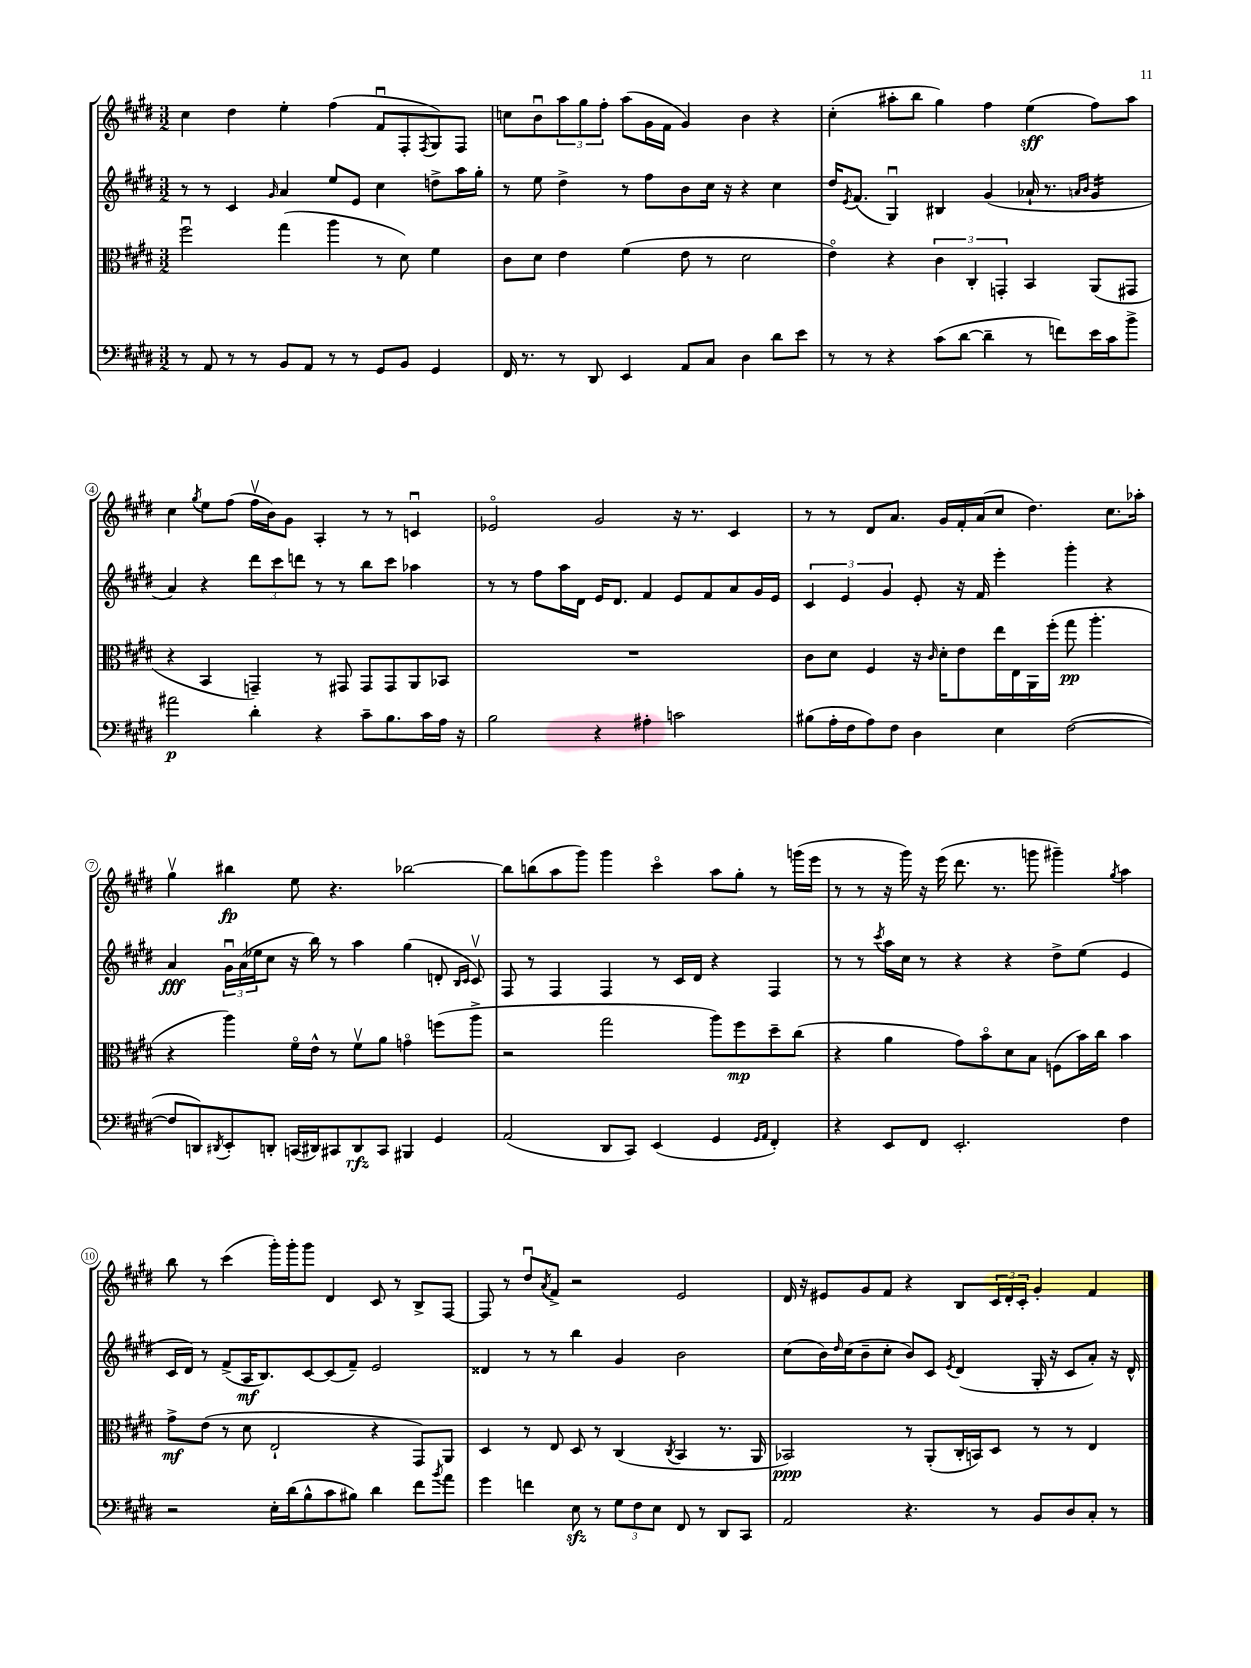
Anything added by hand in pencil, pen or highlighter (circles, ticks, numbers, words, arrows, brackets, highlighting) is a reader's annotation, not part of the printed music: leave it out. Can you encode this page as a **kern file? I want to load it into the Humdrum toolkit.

**kern	**kern	**kern	**kern
*staff4	*staff3	*staff2	*staff1
*clefF4	*clefC3	*clefG2	*clefG2
*k[f#c#g#d#]	*k[f#c#g#d#]	*k[f#c#g#d#]	*k[f#c#g#d#]
*M3/2	*M3/2	*M3/2	*M3/2
8r	2ff#u	8r	4cc#
8AA	.	8r	.
8r	.	4c#	4dd#
8r	.	.	.
.	.	16qqg#	.
8BB	(4gg#	4a	4ee'
8AA	.	.	.
8r	4aa	8ee	(4ff#
8r	.	8e	.
8GG#	8r	4cc#	8f#u
8BB	8d#)	.	8F#'
.	.	.	8qF#
4GG#	4f#	8dd^	8G#)
.	.	16aa	8F#
.	.	16gg#'	.
=	=	=	=
16FF#	8c#	8r	8cc
8.r	.	.	.
.	8d#	8ee	8bu
8r	4e	4dd#^	12aa
.	.	.	12gg#
8DD#	.	.	.
.	.	.	12ff#'
4EE	(4f#	8r	(8aa
.	.	8ff#	16g#
.	.	.	16f#
8AA	8e	8b	4g#)
8C#	8r	16cc#	.
.	.	16r	.
4D#	2d#	4r	4b
8d#	.	4cc#	4r
8e	.	.	.
=	=	=	=
8r	4eo)	16dd#	(4cc#'
.	.	8qe	.
.	.	(8.f#	.
8r	.	.	.
4r	4r	4G#u)	8aa#'
.	.	.	8bb
(8c#	6c#	4B#	4gg#)
[8d#	.	.	.
.	6C#'	.	.
4d#~]	.	(4g#	4ff#
.	6GG'	.	.
8r	4BB	16a-`	(4ee
.	.	8.r	.
8f)	.	.	.
.	.	16qqa	.
.	.	16qqb	.
16e	(8AA	4g#	8ff#)
16c#	.	.	.
8b^	8GG#	.	8aa#
=	=	=	=
2a#	4r	4a)	4cc#
.	.	.	8qgg#
.	4BB	4r	8ee
.	.	.	(8ff#
4d#'	4GG~)	12ddd#	16ff#v
.	.	.	16b)
.	.	12ccc#	.
.	.	.	8g#
.	.	12ddd	.
4r	8r	8r	4A'
.	8GG#	8r	.
8c#~	8GG#	8bb	8r
8.B	8GG#	8ccc#	8r
.	8AA	4aa-	4cu
16c#	.	.	.
16A	8BB-	.	.
16r	.	.	.
=	=	=	=
2B	1.r	8r	2e-o
.	.	8r	.
.	.	8ff#	.
.	.	16aa	.
.	.	16d#	.
4r	.	16e	2g#
.	.	8.d#	.
4A#'	.	4f#	.
2c	.	8e	16r
.	.	.	8.r
.	.	8f#	.
.	.	8a	4c#
.	.	16g#	.
.	.	16e	.
=	=	=	=
(8B#	8c#	6c#	8r
16A'	8d#	.	8r
.	.	6e	.
16F#	.	.	.
8A)	4F#	.	8d#
.	.	6g#	.
8F#	.	.	8.a
4D#	16r	8e'	.
.	16qqc#	.	.
.	16d#'	.	16g#
.	8e	16r	16f#'
.	.	16f#	(16a
4E	16ee	4eee'	8cc#
.	16E	.	.
.	16AA	.	4.dd#)
.	(16ff#'	.	.
([2F#	8gg#	4ggg#'	.
.	4.aa'	.	.
.	.	4r	8.cc#
.	.	.	16aa-'
=	=	=	=
8F#]	4r	4a	4gg#v
8DD)	.	.	.
8qDD#	.	.	.
8EE'	4aa)	24g#u	4bb#
.	.	(24a	.
.	.	24ee-	.
8DD'	.	8cc#	.
(16CC	16f#o	16r	8ee
16DD#)	16e^^	16bb)	.
8CC#	8r	8r	4.r
8DD#	8f#v	4aa	.
8CC#	8a	.	.
4BBB#	4go	(4gg#	[2bb-
4GG#	(8ff	8d'	.
.	.	16qqB	.
.	.	16qqc#	.
.	8aa^	8c#v)	.
=	=	=	=
(2AA	2r	8F#	8bb-]
.	.	8r	(8bb
.	.	4F#	8aa
.	.	.	8ggg#)
8DD#	2gg#	4F#	4ggg#
8CC#)	.	.	.
(4EE	.	8r	4ccc#o
.	.	16c#	.
.	.	16d#	.
4GG#	8aa)	4r	8aa
.	8ff#	.	8gg#'
16qqGG#	.	.	.
16qqAA	.	.	.
4FF#')	8dd#~	4F#	8r
.	(8cc#	.	(16ggg
.	.	.	16eee
=	=	=	=
4r	4r	8r	8r
.	.	8r	8r
.	.	8qccc#	.
8EE	4a	16aa	16r
.	.	16cc#	16ggg#)
8FF#	.	8r	16r
.	.	.	(16eee
2.EE'	8g#)	4r	8.ddd#
.	8bo	.	.
.	.	.	8.r
.	8d#	4r	.
.	8B	.	8ggg
.	(8F	8dd#^	4ggg#~)
.	16b)	(8ee	.
.	16cc#	.	.
.	.	.	8qgg#
4F#	4b	4e	4aa
=	=	=	=
2r	8g#^	16c#	8bb
.	.	16d#)	.
.	(8e	8r	8r
.	8r	(8f#^	(4ccc#
.	8d#	16A	.
.	.	8.B)	.
16E'	2E`	.	16ggg#')
(16d#	.	.	16ggg#'
8B^^	.	[8c#	8ggg#
8c#	.	(8c#]	4d#
8B#)	.	8f#~)	.
4d#	4r	2e	8c#
.	.	.	8r
8f#	8GG#)	.	8B^
8qb	.	.	.
8a	8AA	.	[8F#
=	=	=	=
4g#	4D#	4d##	8F#]
.	.	.	8r
4f	8r	8r	8dd#u
.	.	.	8qa
.	8E	8r	8f#^
8E	8D#	4bb	2r
8r	8r	.	.
12G#	(4C#	4g#	.
12F#	.	.	.
12E	.	.	.
.	8qC#	.	.
8FF#	4BB	2b	2e
8r	.	.	.
8DD#	8.r	.	.
8CC#	.	.	.
.	16AA	.	.
=	=	=	=
2AA	2BB-)	(8cc#	16d#
.	.	.	16r
.	.	16b)	8e#
.	.	16qqdd#	.
.	.	(16cc#	.
.	.	8b~	8g#
.	.	8cc#'	8f#
4.r	8r	8b)	4r
.	(8AA'	8c#	.
.	.	8qe	.
.	16C#'	(4d#	8B
.	16BB)	.	.
8r	8D#	.	24c#
.	.	.	24d#'
.	.	.	24c#'
8BB	8r	16G#'	4g#'
.	.	16r	.
8D#	8r	8c#	.
8C#'	4E	8a')	4f#
8r	.	16r	.
.	.	16d#^^	.
==	==	==	==
*-	*-	*-	*-
